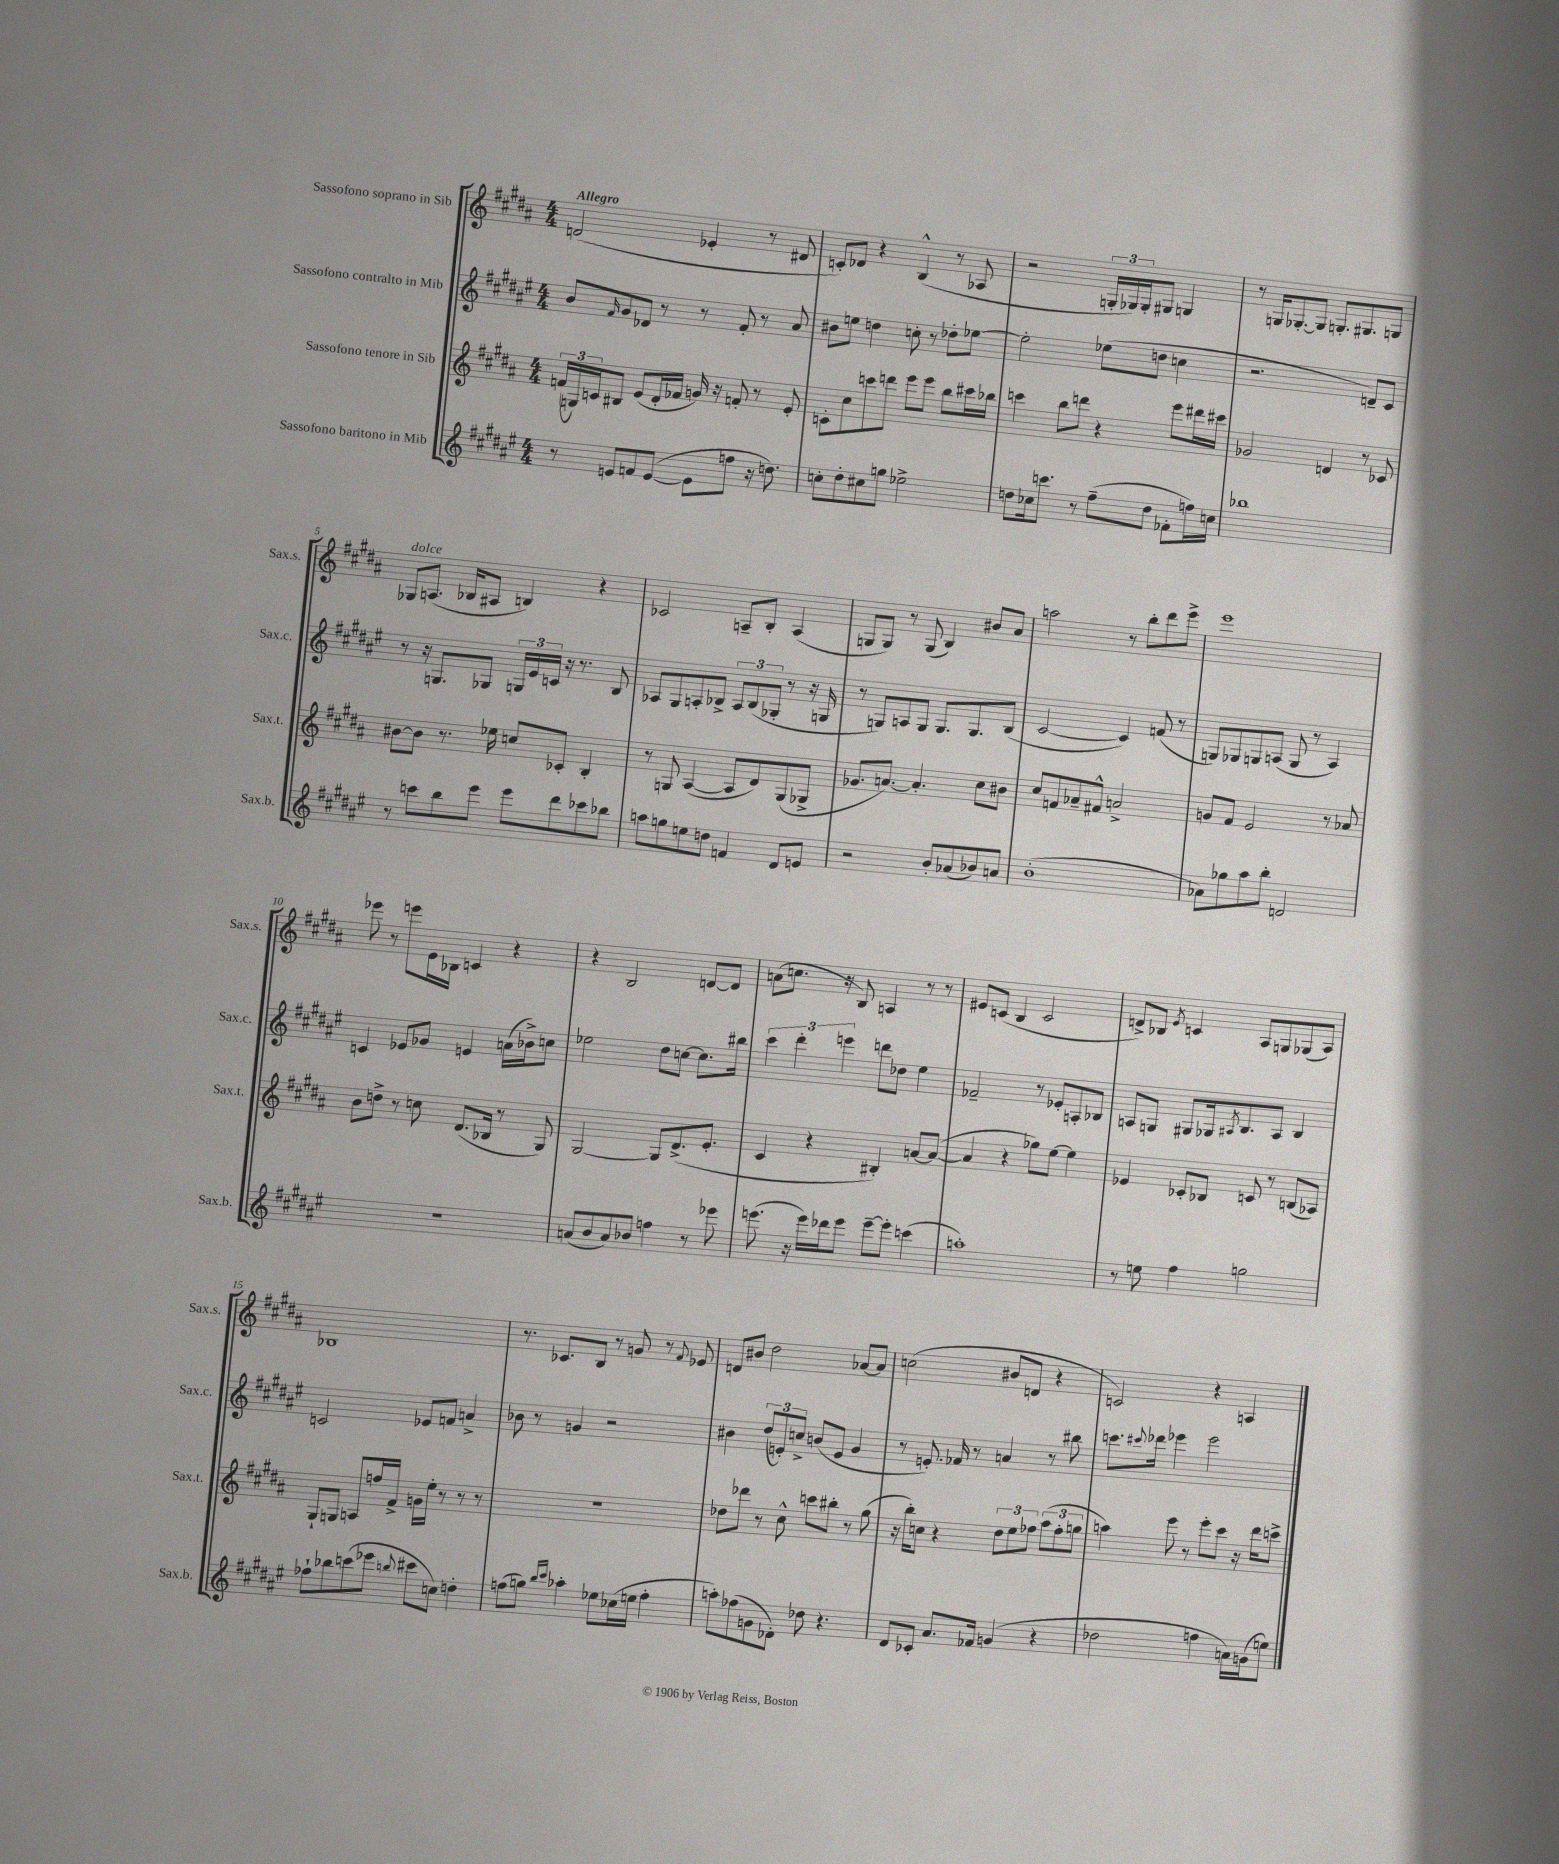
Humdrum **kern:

**kern	**kern	**kern	**kern
*staff4	*staff3	*staff2	*staff1
*clefG2	*clefG2	*clefG2	*clefG2
*k[f#c#g#d#a#e#]	*k[f#c#g#d#a#]	*k[f#c#g#d#a#e#]	*k[f#c#g#d#a#]
*M4/4	*M4/4	*M4/4	*M4/4
8r	(24f	8b	(2d
.	24G)	.	.
.	24c	.	.
.	.	16qqf#	.
8e	8B#	8g#	.
8f	(8e	8d-	.
([8e	16d#'	8r	.
.	16f-	.	.
8e]	16g)	8r	4e-'
.	16r	.	.
8ff	8f'	8f#'	.
16r	8r	8r	8r
8.dd)	.	.	.
.	8e'	8a#	8d#
=	=	=	=
8cc'	8c'	8b#	8c')
8dd#'	8cc#	8ee	8d-
8cc#	8ccc	4dd	4r
8gg	8ddd	.	.
2ee-^	8eee	8cc'	(4B^^
.	8eee	8r	.
.	8bb	8dd-'	8r
.	16ccc#	[8ee-	8A-
.	16bb-	.	.
=	=	=	=
8dd	4ccc	2ee-']	2r
16cc-	.	.	.
8.ccc	.	.	.
.	8bb	.	.
8r	8ddd	.	.
(8ff#~	4r	(8ee-	24G'
.	.	.	24G-)
.	.	.	24G-'
8dd	.	8dd	8G#
8f-'	8eee	4cc	4G
16ff)	16ddd#	.	.
16cc	16ccc#	.	.
=	=	=	=
1bb-	2g-	2.r	8r
.	.	.	16G
.	.	.	[8.G-'
.	.	.	8G-]
.	4d	.	8.G'
.	.	.	8.G#
.	8r	8d~)	.
.	8c-	8c#	8G
=	=	=	=
8r	[8b#	8r	8G-
8ccc	8b#]	16r	(8.A
.	.	8.G	.
8bb	8.r	.	.
.	.	.	16B-
8eee#	.	8G-	8A#
.	16ee-	.	.
8eee#	8cc	24G	4B)
.	.	24e#	.
.	.	24c	.
8ddd#	8c-'	16r	.
.	.	8.r	.
8ccc-	4B'	.	4r
8bb-	.	8B	.
=	=	=	=
8aa	8r	8A-	2c-
8gg	8G	8G#	.
8ee	([4A#	8A'	.
8dd	.	8B-^	.
4f	8A#]	12A	8A~
.	.	(12B-	.
.	8d#)	.	8B'
.	.	12G-'	.
8d#	(8G	8r	(4A
8e	8G-^	16r	.
.	.	16G	.
=	=	=	=
2r	8.g-	8r	8G
.	.	8G)	8G)
.	[8.a)	.	.
.	.	8A	8r
.	4.a']	8G	(8G
8b'	.	8.G	4B)
(8a-	.	.	.
.	.	8.G	.
8b-)	8cc#	.	8b#
8a	8b#	(8B	8a#
=	=	=	=
(1b'	8cc#	[2c#	2aa
.	8f	.	.
.	8a-~	.	.
.	8f#^^	.	.
.	2a^	4c#])	8r
.	.	.	8bb'
.	.	(8f	8ddd#
.	.	8r	8eee^
=	=	=	=
8a-)	8g	8G)	1eee
8gg-	8f#	8G-	.
8aa#	2e	8G	.
8bb'	.	(8A	.
2d	.	8G	.
.	.	8r	.
.	8r	4A)	.
.	8a-	.	.
=	=	=	=
1r	8b	4c	8eee-
.	8dd^	.	8r
.	8r	8e-	8eee
.	8cc	8g-	16e
.	.	.	16B-
.	(8.d#	4e	4c
.	16B-	.	.
.	8r	(16a	4r
.	.	16b-^)	.
.	8G#)	8cc	.
=	=	=	=
(8a	[2G#	2ee-	4r
8b	.	.	.
8a)	.	.	2B
8b-	.	.	.
4ff	8G#]	8dd#	.
.	(8.d#^	[8cc	.
8r	.	8.cc]	[8d
.	8.e'	.	.
8eee-	.	.	8d]
.	.	16bb#	.
=	=	=	=
(8.eee	4c#	6ccc#	(8a
.	.	.	8.cc
.	.	6ddd#'	.
16r	.	.	.
16eee)	4r	.	.
16ddd-	.	.	16r
.	.	6eee	.
8eee	.	.	8B)
[8eee~	4B#')	8ddd	4A
8eee']	.	8dd-	.
(4ccc	[8a	4ee#	8r
.	(8a_	.	8r
=	=	=	=
1aa')	4a]	2f-~	8e#
.	.	.	(8c
.	4r	.	4B
.	8gg-)	8r	2c
.	[8ee	8e-'	.
.	4ee]	8A'	.
.	.	8B-	.
=	=	=	=
8r	4e-	8A	8d^)
8ee	.	8G	8B-
.	.	.	8qe
4ff#	8c-'	8G#	4c
.	8B-	16G-	.
.	.	8qA#	.
.	.	8.B	.
2gg	8c	.	8A#
.	8r	8A#	8G
.	(8B	4B	(8G-
.	8A-)	.	8A#)
=	=	=	=
8ff-`	8G#`	2c	1B-
8bb-	8G	.	.
(8ccc	8A	.	.
8eee-	16ff	.	.
.	16f#^	.	.
8qqbb	.	.	.
8ccc#	16g	8e-	.
.	16ee'	.	.
8cc)	8r	8f	.
4dd'	8r	4a^	.
.	8r	.	.
=	=	=	=
(8ff	1r	8b-	8.r
8gg)	.	8r	.
.	.	.	8.c-
16qqbb	.	.	.
16qqccc#	.	.	.
4aa-'	.	4g	.
.	.	.	8B
8ee-	.	2r	8r
(16cc-	.	.	8g
16ee	.	.	.
4ff'	.	.	8r
.	.	.	8qqf#
.	.	.	8e-
=	=	=	=
8aa')	8dd-	4b#	8d
(8ff-	8ddd-	.	8b#
8g	8r	(12dd#	2dd#
.	.	12e')	.
8d-')	8cc#^^	.	.
.	.	12cc^	.
8dd-	8ccc	(8b	.
4.r	8bb#'	8e	.
.	8r	4g#	[8a-
.	(8gg#	.	8a-]
=	=	=	=
8d#	16r	8r	(2cc
.	16bb')	.	.
8c-'	8cc	8.e')	.
8.a#	4r	.	.
.	.	16f-	.
.	.	8r	.
16f-	.	.	.
(4g	12dd#	4a	8b#
.	12ee	.	.
.	.	.	8d
.	12ff-	.	.
4r	(12aa#	8r	4r
.	12ff-'	.	.
.	.	8bb#	.
.	12gg	.	.
=	=	=	=
2dd-	4aa)	8.ccc	2c)
.	.	8qqccc#	.
.	.	16ddd-	.
.	8eee	4eee-	.
.	8r	.	.
4ff	8eee'	2eee-	4r
.	8ccc#	.	.
16a)	16r	.	4A
(16g	16ddd#	.	.
8ee)	8ccc^	.	.
==	==	==	==
*-	*-	*-	*-
